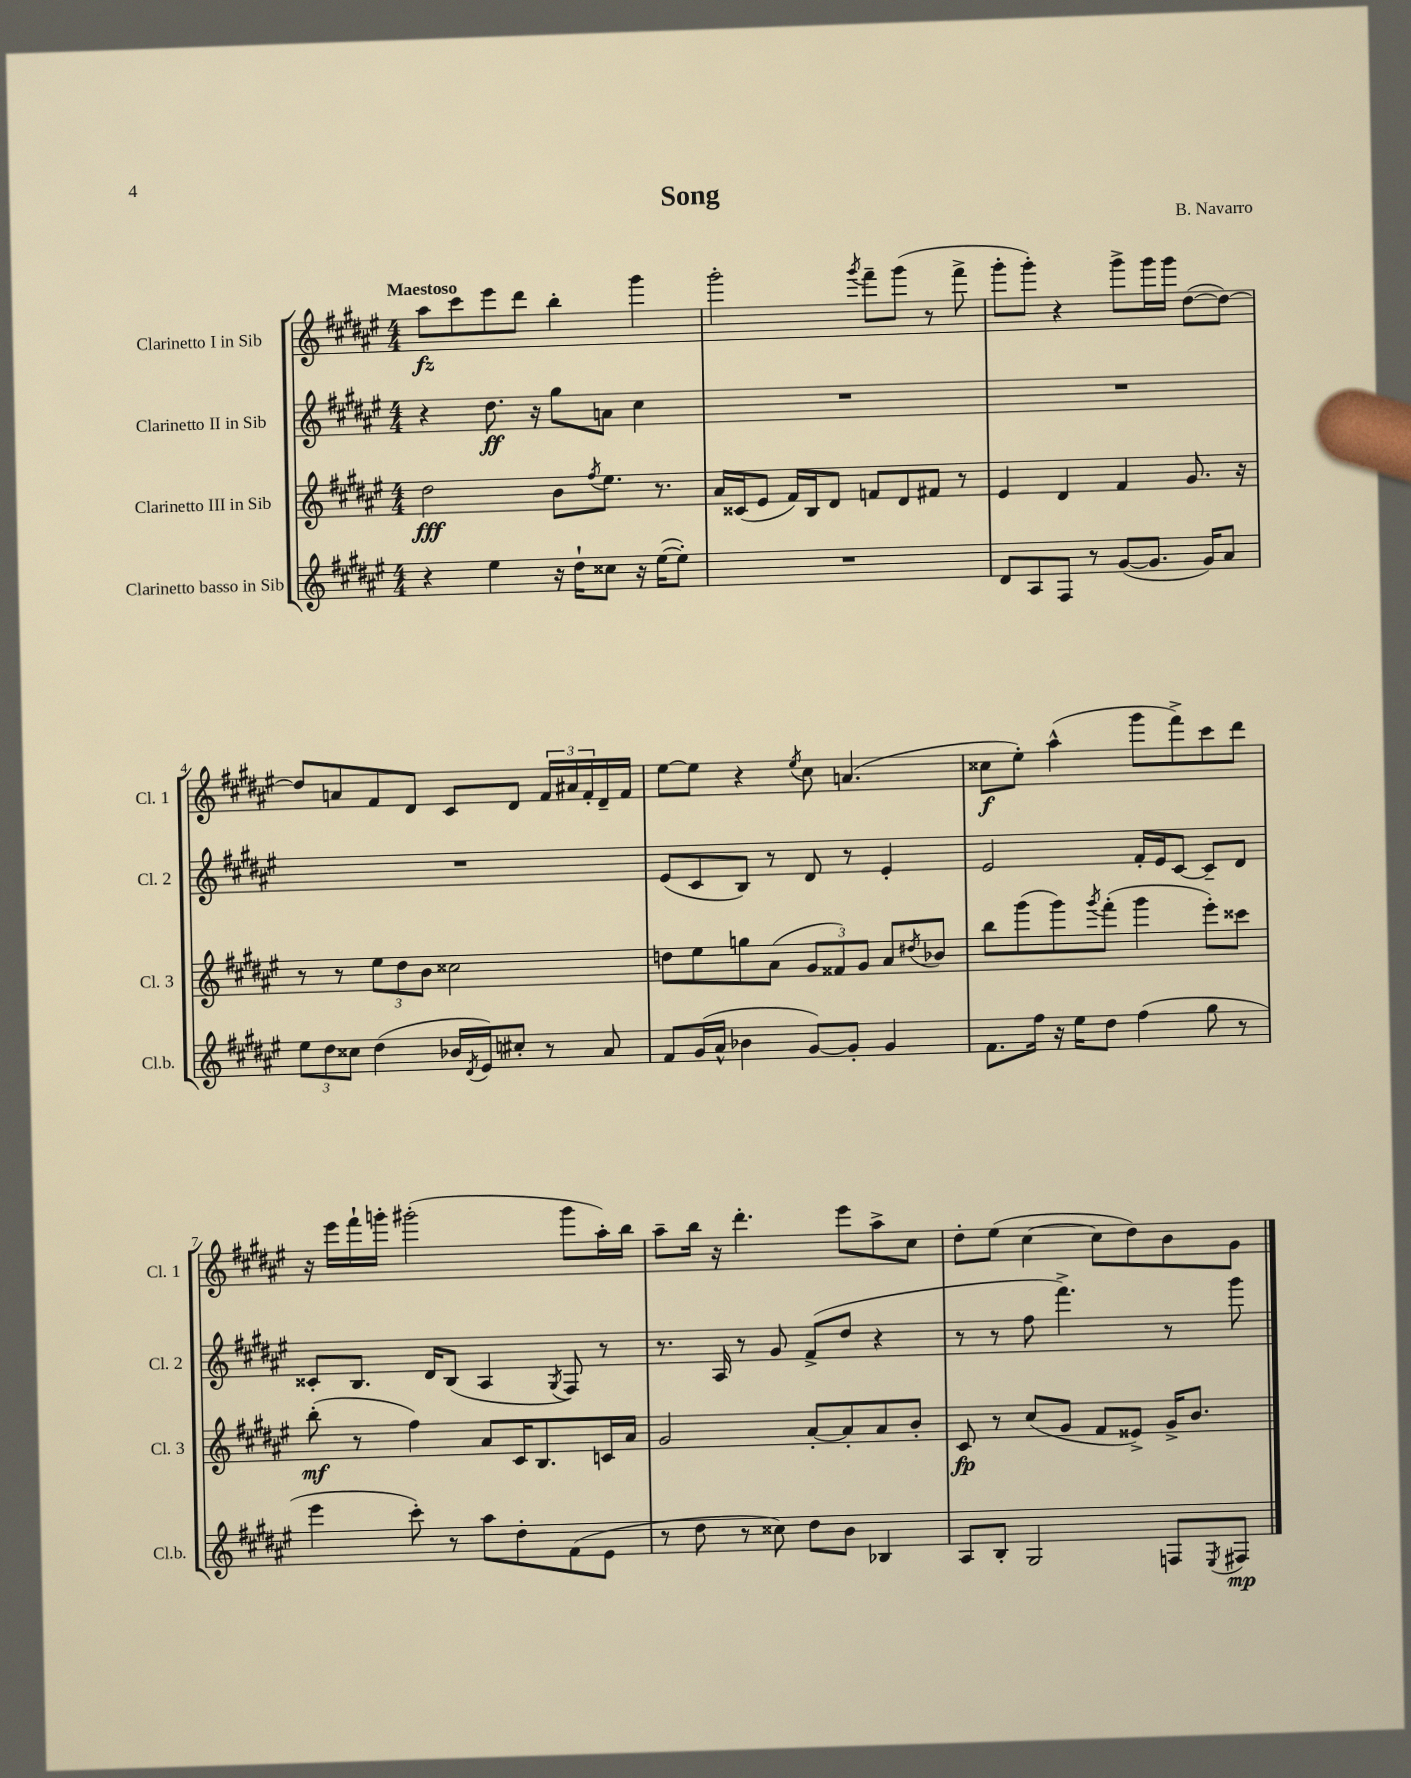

**kern	**dynam	**kern	**dynam	**kern	**dynam	**kern	**dynam
*part4	*part4	*part3	*part3	*part2	*part2	*part1	*part1
*staff4	*staff4	*staff3	*staff3	*staff2	*staff2	*staff1	*staff1
*I"Clarinetto basso in Sib	*	*I"Clarinetto III in Sib	*	*I"Clarinetto II in Sib	*	*I"Clarinetto I in Sib	*
*I'Cl.b.	*	*I'Cl. 3	*	*I'Cl. 2	*	*I'Cl. 1	*
*clefG2	*	*clefG2	*	*clefG2	*	*clefG2	*
*k[f#c#g#d#a#e#]	*	*k[f#c#g#d#a#e#]	*	*k[f#c#g#d#a#e#]	*	*k[f#c#g#d#a#e#]	*
*M4/4	*	*M4/4	*	*M4/4	*	*M4/4	*
=1	=1	=1	=1	=1	=1	=1	=1
!	!	!	!	!	!	!LO:TX:a:B:t=Maestoso	!
4r	.	2dd#\	fff	4r	.	8aa#\L	fz
.	.	.	.	.	.	8ccc#\	.
4ee#\	.	.	.	8.dd#\	ff	8eee#\	.
.	.	.	.	.	.	8ddd#\J	.
.	.	.	.	16r	.	.	.
16r	.	8b\L	.	8gg#\L	.	4bb'\	.
16dd#`\KL	.	.	.	.	.	.	.
.	.	8qff#/	.	.	.	.	.
8cc##X\J	.	8.ee#\J	.	8an\J	.	.	.
16r	.	.	.	4cc#\	.	4ggg#\	.
([16ee#\KL	.	8.r	.	.	.	.	.
8ee#'\J])	.	.	.	.	.	.	.
=2	=2	=2	=2	=2	=2	=2	=2
1r	.	16a#/LL	.	1r	.	2ggg#'\	.
.	.	(16c##X/J	.	.	.	.	.
.	.	8e#/J	.	.	.	.	.
.	.	16f#/LL)	.	.	.	.	.
.	.	16B/J	.	.	.	.	.
.	.	8d#/J	.	.	.	.	.
.	.	.	.	.	.	8qggg#/	.
.	.	8fn/L	.	.	.	8fff#~\L	.
.	.	8d#/	.	.	.	(8ggg#\J	.
.	.	8f#X/J	.	.	.	8r	.
.	.	8r	.	.	.	8fff#^\	.
=3	=3	=3	=3	=3	=3	=3	=3
8d#/L	.	4e#/	.	1r	.	8ggg#'\L	.
8A#/	.	.	.	.	.	8ggg#'\J)	.
8F#/J	.	4d#/	.	.	.	4r	.
8r	.	.	.	.	.	.	.
([8g#/L	.	4f#/	.	.	.	8ggg#^\L	.
8.g#/J]	.	.	.	.	.	16ggg#\L	.
.	.	.	.	.	.	16ggg#\JJ	.
.	.	8.g#/	.	.	.	([8dd#\L	.
16g#/KL)	.	.	.	.	.	.	.
8a#/J	.	.	.	.	.	8dd#\J_)	.
.	.	16r	.	.	.	.	.
!!LO:LB:g=z
=4	=4	=4	=4	=4	=4	=4	=4
12ee#\L	.	8r	.	1r	.	8dd#/L]	.
12dd#\	.	.	.	.	.	.	.
.	.	8r	.	.	.	8an/	.
12cc##X\J	.	.	.	.	.	.	.
(4dd#\	.	12ee#\L	.	.	.	8f#/	.
.	.	12dd#\	.	.	.	.	.
.	.	.	.	.	.	8d#/J	.
.	.	12b\J	.	.	.	.	.
16b-X/LL	.	2cc##X\	.	.	.	8c#/L	.
8qd#/	.	.	.	.	.	.	.
16e#/J)	.	.	.	.	.	.	.
8cc#X'/J	.	.	.	.	.	8d#/J	.
8r	.	.	.	.	.	24f#/LL	.
.	.	.	.	.	.	24a#X/	.
.	.	.	.	.	.	24f#'/	.
8a#/	.	.	.	.	.	16d#~/	.
.	.	.	.	.	.	16f#/JJ	.
=5	=5	=5	=5	=5	=5	=5	=5
8f#/L	.	8ddn\L	.	(8e#/L	.	[8ee#\L	.
(16g#/L	.	8ee#\	.	8c#/	.	8ee#\J]	.
16a#^^/JJ	.	.	.	.	.	.	.
4b-X\	.	8ggn\	.	8B/J)	.	4r	.
.	.	(8a#\J	.	8r	.	.	.
.	.	.	.	.	.	8qee#/	.
[8g#/L)	.	12g#/L	.	8d#/	.	8cc#\	.
.	.	12f##X/)	.	.	.	.	.
8g#'/J]	.	.	.	8r	.	(4.an/	.
.	.	12g#/J	.	.	.	.	.
4g#/	.	8a#/L	.	4e#'/	.	.	.
.	.	8qdd#X/	.	.	.	.	.
.	.	8b-X/J	.	.	.	.	.
=6	=6	=6	=6	=6	=6	=6	=6
8.f#\L	.	8bb\L	.	2e#/	.	8cc##X\L	f
.	.	(8ggg#\	.	.	.	8ee#'\J)	.
16ff#\Jk	.	.	.	.	.	.	.
16r	.	8ggg#\)	.	.	.	(4aa#^^\	.
16ee#\KL	.	.	.	.	.	.	.
.	.	8qggg#/	.	.	.	.	.
8dd#\J	.	(8fff#'\J	.	.	.	.	.
(4ff#\	.	4ggg#\	.	16f#'/LL	.	8ggg#\L	.
.	.	.	.	16e#/J	.	.	.
.	.	.	.	[8c#/J	.	8fff#^\)	.
8gg#\	.	8eee#'\L)	.	8c#~/L]	.	8ccc#\	.
8r	.	8ccc##X\J	.	8d#/J	.	8ddd#\J	.
!!LO:LB:g=z
=7	=7	=7	=7	=7	=7	=7	=7
4eee#\	.	(8bb'\	mf	8c##X'/L	.	16r	.
.	.	.	.	.	.	16eee#\LL	.
.	.	8r	.	8.B/J	.	16fff#`\	.
.	.	.	.	.	.	16gggn'\JJ	.
8ccc#'\)	.	4ff#\)	.	.	.	(2ggg#X'\	.
.	.	.	.	16d#/KL	.	.	.
8r	.	.	.	(8B/J	.	.	.
8aa#\L	.	8a#/L	.	4A#/	.	.	.
8dd#'\	.	16c#/K	.	.	.	.	.
.	.	8.B/	.	.	.	.	.
.	.	.	.	8qG#/	.	.	.
(8f#\	.	.	.	8F#/)	.	8ggg#\L	.
8e#\J	.	16cn/L	.	8r	.	16aa#'\L)	.
.	.	16a#/JJ	.	.	.	16bb\JJ	.
=8	=8	=8	=8	=8	=8	=8	=8
8r	.	2g#/	.	8.r	.	8aa#~\L	.
8dd#\	.	.	.	.	.	16bb\Jk	.
.	.	.	.	16A#/	.	16r	.
8r	.	.	.	8r	.	4.ddd#'\	.
8cc##X\)	.	.	.	8g#/	.	.	.
8dd#\L	.	[8a#'/L	.	(8f#^/L	.	.	.
8b\J	.	8a#'/]	.	8dd#/J	.	8eee#\L	.
4B-X/	.	8a#/	.	4r	.	8aa#^\	.
.	.	8b'/J	.	.	.	8cc#\J	.
=9	=9	=9	=9	=9	=9	=9	=9
8A#/L	.	8c#/	fp	8r	.	8dd#'\L	.
8B'/J	.	8r	.	8r	.	(8ee#\J	.
2G#/	.	(8cc#/L	.	8ff#\	.	[4cc#\	.
.	.	8g#/J	.	4.fff#^\)	.	.	.
.	.	8f#/L	.	.	.	8cc#\L]	.
.	.	8e##X^/J)	.	.	.	8dd#\)	.
8Fn/L	.	16g#^/KL	.	8r	.	8b\	.
.	.	8.b/J	.	.	.	.	.
8qE#/	.	.	.	.	.	.	.
8F#X/J	mp	.	.	8ggg#\	.	8g#\J	.
==	==	==	==	==	==	==	==
*-	*-	*-	*-	*-	*-	*-	*-
